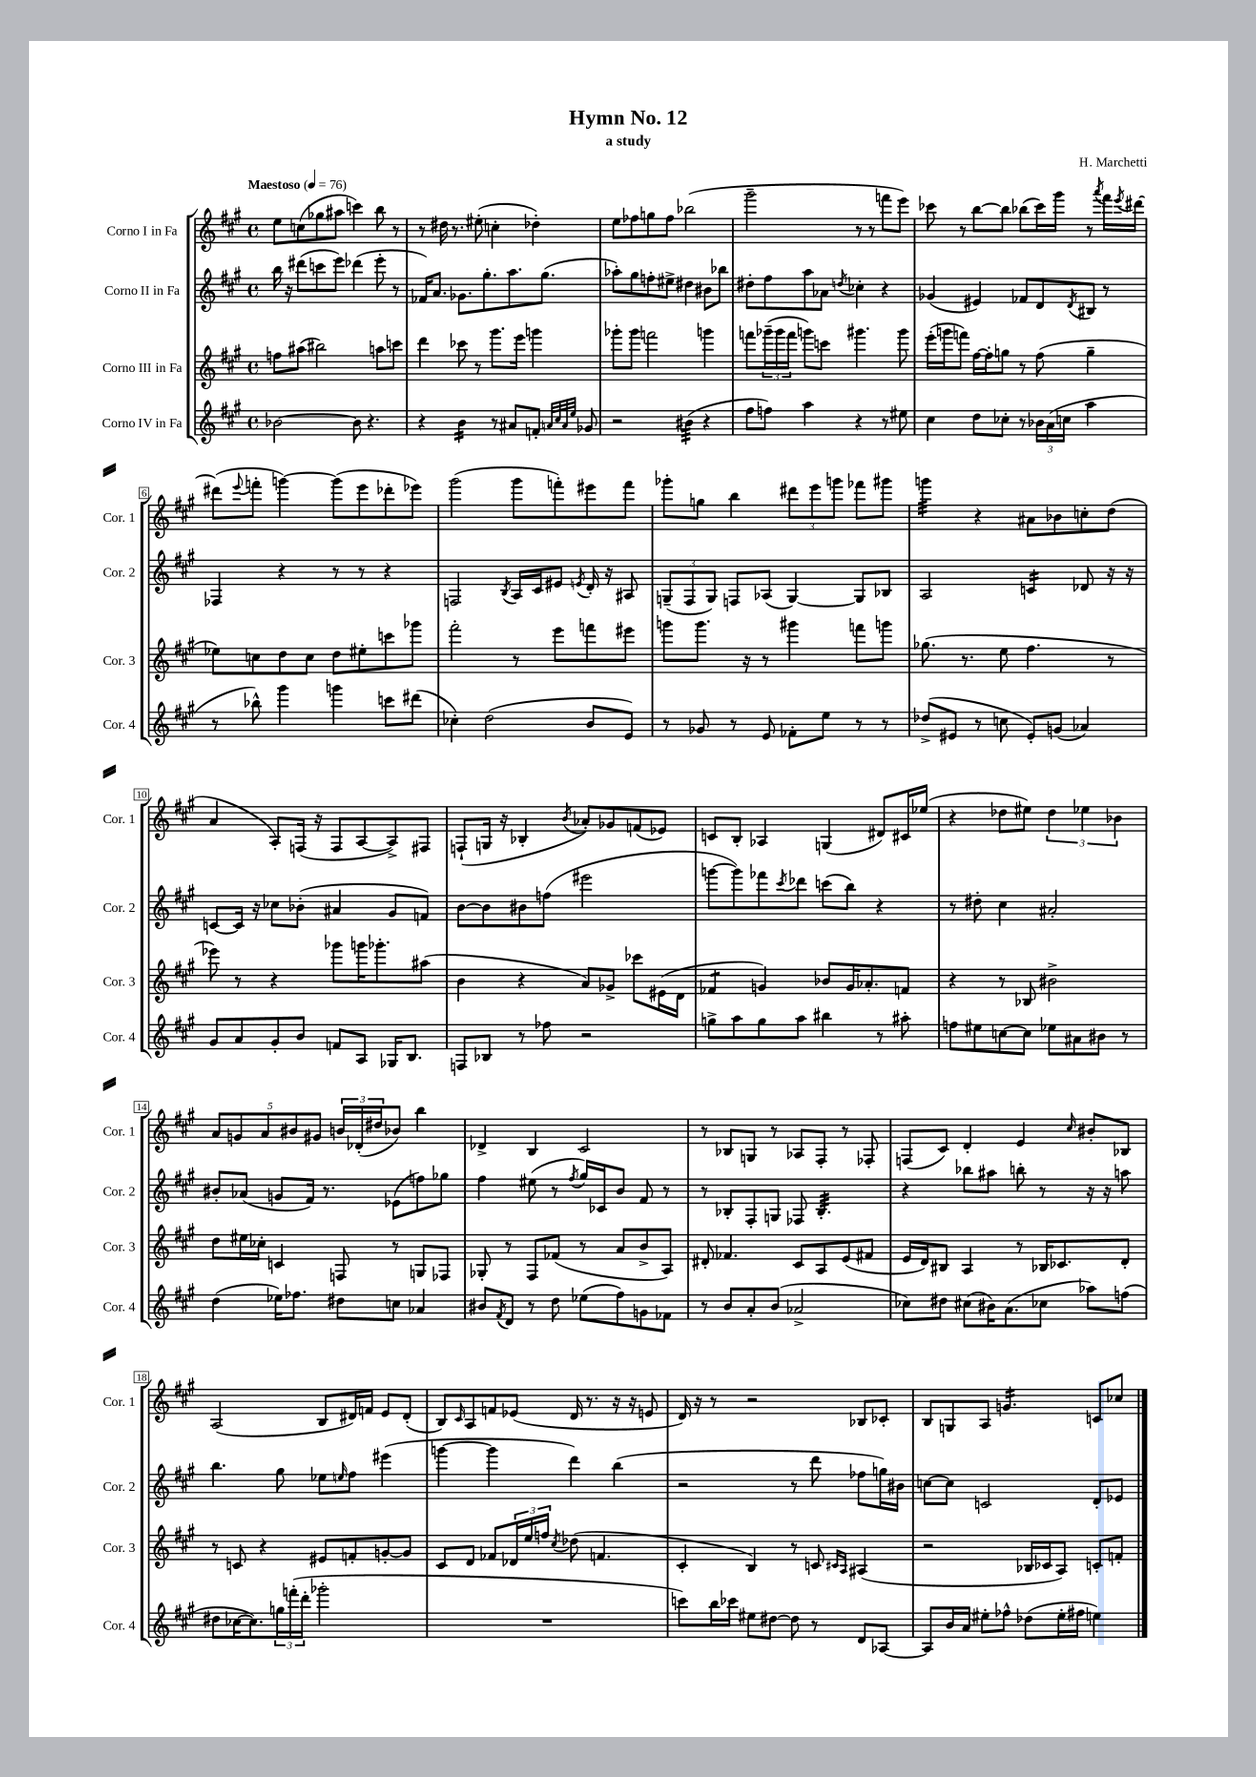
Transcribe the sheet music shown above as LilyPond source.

\header { title = "Hymn No. 12" composer = "H. Marchetti" subtitle = "a study" }
<<
\new StaffGroup <<
\new Staff = "s0" \with { instrumentName = "Corno I in Fa" shortInstrumentName = "Cor. 1" } {
    \clef treble \key a \major \defaultTimeSignature \time 4/4 \tempo "Maestoso" 4 = 76
    e''8 c''8( ges''8 ais''8 c'''4) b''8 r8 |
    r8 dis''16 r8. eis''8-.( c''4-. des''4-.) |
    e''8 fes''8 g''8 fes''8 bes''2( |
    gis'''2-- r8 r8 f'''8 e'''8) |
    ces'''8 r8 b''8~ b''8 bes''8( ces'''16) gis'''16 r8 \acciaccatura { a'''8 } fis'''16 \acciaccatura { e'''8 } dis'''16~ |
    dis'''8( \appoggiatura { e'''8 } f'''8-. g'''4~) g'''8( e'''8 des'''8-. ees'''8) |
    gis'''2( gis'''8 f'''8-.) eis'''8 f'''8 |
    ges'''8-. g''8 b''4 \tuplet 3/2 { dis'''8 e'''8 g'''8 } fes'''8 gis'''8 |
    g'''4:32 r4 ais'8 bes'8 c''8-. d''8( |
    a'4 a8-.) f16( r16 f8 a8~ a8->) fis8 |
    f8-!( g16 r16 bes4-. \acciaccatura { b'8 } aes'8-.) ges'8 f'8( ees'8) |
    c'8 b8-. aes4 g4( dis'8) cis'16 ees''16( |
    r4 des''8 eis''8) \tuplet 3/2 { des''4 ees''4 bes'4 } |
    \tuplet 5/4 { a'8 g'8 a'8 bis'8 gis'8 } \tuplet 3/2 { b'16 des'16-.( dis''16 } bes'8) b''4 |
    des'4-> b4 cis'2 |
    r8 bes8 g8 r8 aes8 fis8-. r8 fes8-. |
    f8( cis'8) d'4-. e'4 \grace { cis''16 } bis'8-. bes8 |
    a2( b8 dis'16) f'16 e'8 dis'8-.( |
    b8) \grace { cis'16 } a8 f'8 ees'8( d'16 r8. r16 r16 e'8 |
    d'16) r16 r8 r2 bes8 ces'8-. |
    b8 g8 a8 g'4.:16 c'8 ces''8 \bar "|." |
}
\new Staff = "s1" \with { instrumentName = "Corno II in Fa" shortInstrumentName = "Cor. 2" } {
    \clef treble \key a \major \defaultTimeSignature \time 4/4
    b''16 r16 dis'''8( c'''8 e'''8) des'''4( e'''8-. r8 |
    fes'16) a'8. ges'8. gis''8.-. a''8. gis''8.( |
    aes''8-.) gis''8 f''8-. eis''8-> dis''4 bis'8 bes''8 |
    dis''8-. fis''8 a''8 aes'8 \acciaccatura { d''8 } ces''4-. r4 |
    ges'4( eis'4) fes'8 d'8 \acciaccatura { d'8 } bis8 r8 |
    fes4 r4 r8 r8 r4 |
    f2 \acciaccatura { b8 } a16 cis'16 eis'8 \acciaccatura { e'8 } d'16-. r16 ais8 |
    \tuplet 3/2 { g8--( fis8 g8) } f8 aes8( g4~) g8 bes8 |
    a2 c'4:16 des'8 r16 r16 |
    c'8~ c'16 r16 ces''8 bes'8-.( ais'4 gis'8 f'8) |
    b'8~ b'8 bis'8 f''8( eis'''2 |
    g'''8~ g'''8) fes'''8 \acciaccatura { cis'''8 } des'''8 c'''8( b''8) r4 |
    r8 dis''8-. cis''4 ais'2-. |
    bis'8-. aes'8( g'8 fis'16) r8. ees'8( f''8) ges''8 |
    fis''4 eis''8( r8 \acciaccatura { fis''8 } gis''16) ces'16 b'8 fis'8 r8 |
    r8 bes8-. fis8-. g8 fes8 bes4.:32-. |
    r4 bes''8 ais''8 b''8-. r8 r16 r16 a''8 |
    b''4. gis''8 ees''8 \grace { e''16 } fis''8 eis'''4( |
    g'''4~ g'''4 d'''4) b''4( |
    r2 r8 d'''8 fes''8 g''16) bis'16 |
    c''8~ c''8 c'2 d'8-. ees'8 \bar "|." |
}
\new Staff = "s2" \with { instrumentName = "Corno III in Fa" shortInstrumentName = "Cor. 3" } {
    \clef treble \key a \major \defaultTimeSignature \time 4/4
    f''8 ais''8( bis''2) a''8 c'''8 |
    d'''4 ces'''8 r8 gis'''8. e'''16 g'''4 |
    ges'''8-. ges'''8 f'''2 g'''4 |
    f'''8 \tuplet 3/2 { ges'''16--( ges'''16 f'''16 } g'''8) c'''8 gis'''4. gis'''8 |
    e'''16-.( g'''16 f'''8) fis''16~ fis''16-. g''8 r8 fis''8( g''4-- |
    ees''8) c''8 d''8 c''8 d''8 eis''8-. c'''8 ges'''8 |
    fis'''2-. r8 e'''8 f'''8 eis'''8 |
    g'''8 g'''8. r16 r8 gis'''4 f'''8 g'''8 |
    ges''8.( r8. e''8 fis''4. r8 |
    ees'''8) r8 r4 ges'''8 g'''16 ges'''8.-. ais''8( |
    b'4 r4 a'8) ges'8-> ces'''8 eis'16( d'16 |
    fes'4:8 g'4) bes'8 g'16 aes'8.-. f'8 |
    r4 r8 bes8 bis'2-> |
    d''8 eis''16 ces''16-. c'4 f8 r8 g8 fes8 |
    ges8-. r8 fis8 fes'8( r8 a'8 b'8-> a8) |
    dis'8-. fes'4. cis'8 a8 e'8( fis'8 |
    e'16 d'16) bis8 a4 r8 bes16 ces'8. d'8-. |
    r8 c'8 r4 eis'8 f'8-. g'8~-. g'8 |
    cis'8 d'8 fes'8 \tuplet 3/2 { des'16 e''16 f''16 } \acciaccatura { cis''8 } des''8( f'4. |
    cis'4-. b4) r8 c'8 \grace { cis'16 a16 } ais4( |
    r2 bes16 ces'16 a8) c'8-. f'8-. \bar "|." |
}
\new Staff = "s3" \with { instrumentName = "Corno IV in Fa" shortInstrumentName = "Cor. 4" } {
    \clef treble \key a \major \defaultTimeSignature \time 4/4
    bes'2~ bes'8 r4. |
    r4 b'4:16 r8 ais'8 f'8-. \grace { a'32 cis''32 a'32 e''32 } ges'8 |
    r2 bis'4:32( r4 |
    fis''8 f''8) a''4 r4 r8 eis''8 |
    cis''4 d''8 ces''8-. r8 \tuplet 3/2 { bes'16 a'16( c''16 } a''4 |
    r8 bes''8-^) gis'''4 g'''4 c'''8 dis'''8( |
    ces''4-.) d''2( b'8 e'8) |
    r8 ges'8 r8 e'8 fes'8-. e''8 r8 r8 |
    des''8->( eis'8 r8 c''8 eis'8-.) g'8( aes'4) |
    gis'8 a'8 gis'8-. b'8 f'8 a8 ges16 b8. |
    f8 bes8 r8 fes''8 r2 |
    g''8-> a''8 g''8 a''8 bis''4 r8 ais''8-. |
    f''8 eis''8 c''8~ c''8 ees''8 ais'8 bis'8 r8 |
    d''4( ees''16) fes''8. dis''8 c''8 aes'4 |
    bis'8 \acciaccatura { fis'8 } d'8 r8 d''8 ees''8( fis''8) g'8 fes'8 |
    r8 b'8 a'8-. b'8( aes'2-> |
    ces''8) dis''8 cis''8( bis'16) a'8.( ces''8 aes''8) f''8( |
    dis''8 ces''16~ ces''8.) \tuplet 3/2 { g''16 f'''16-.( d'''16-. } ges'''2-. |
    R1 |
    c'''8) b''16 ces'''16 eis''8 dis''8~ dis''8 r8 d'8 aes8~ |
    aes8 b'16 a'16 eis''8-. fes''8-^ des''8( eis''16-. fis''16 e''4) \bar "|." |
}
>>
>>
\layout { \context { \Score \override BarNumber.stencil = #(make-stencil-boxer 0.1 0.3 ly:text-interface::print) } }
